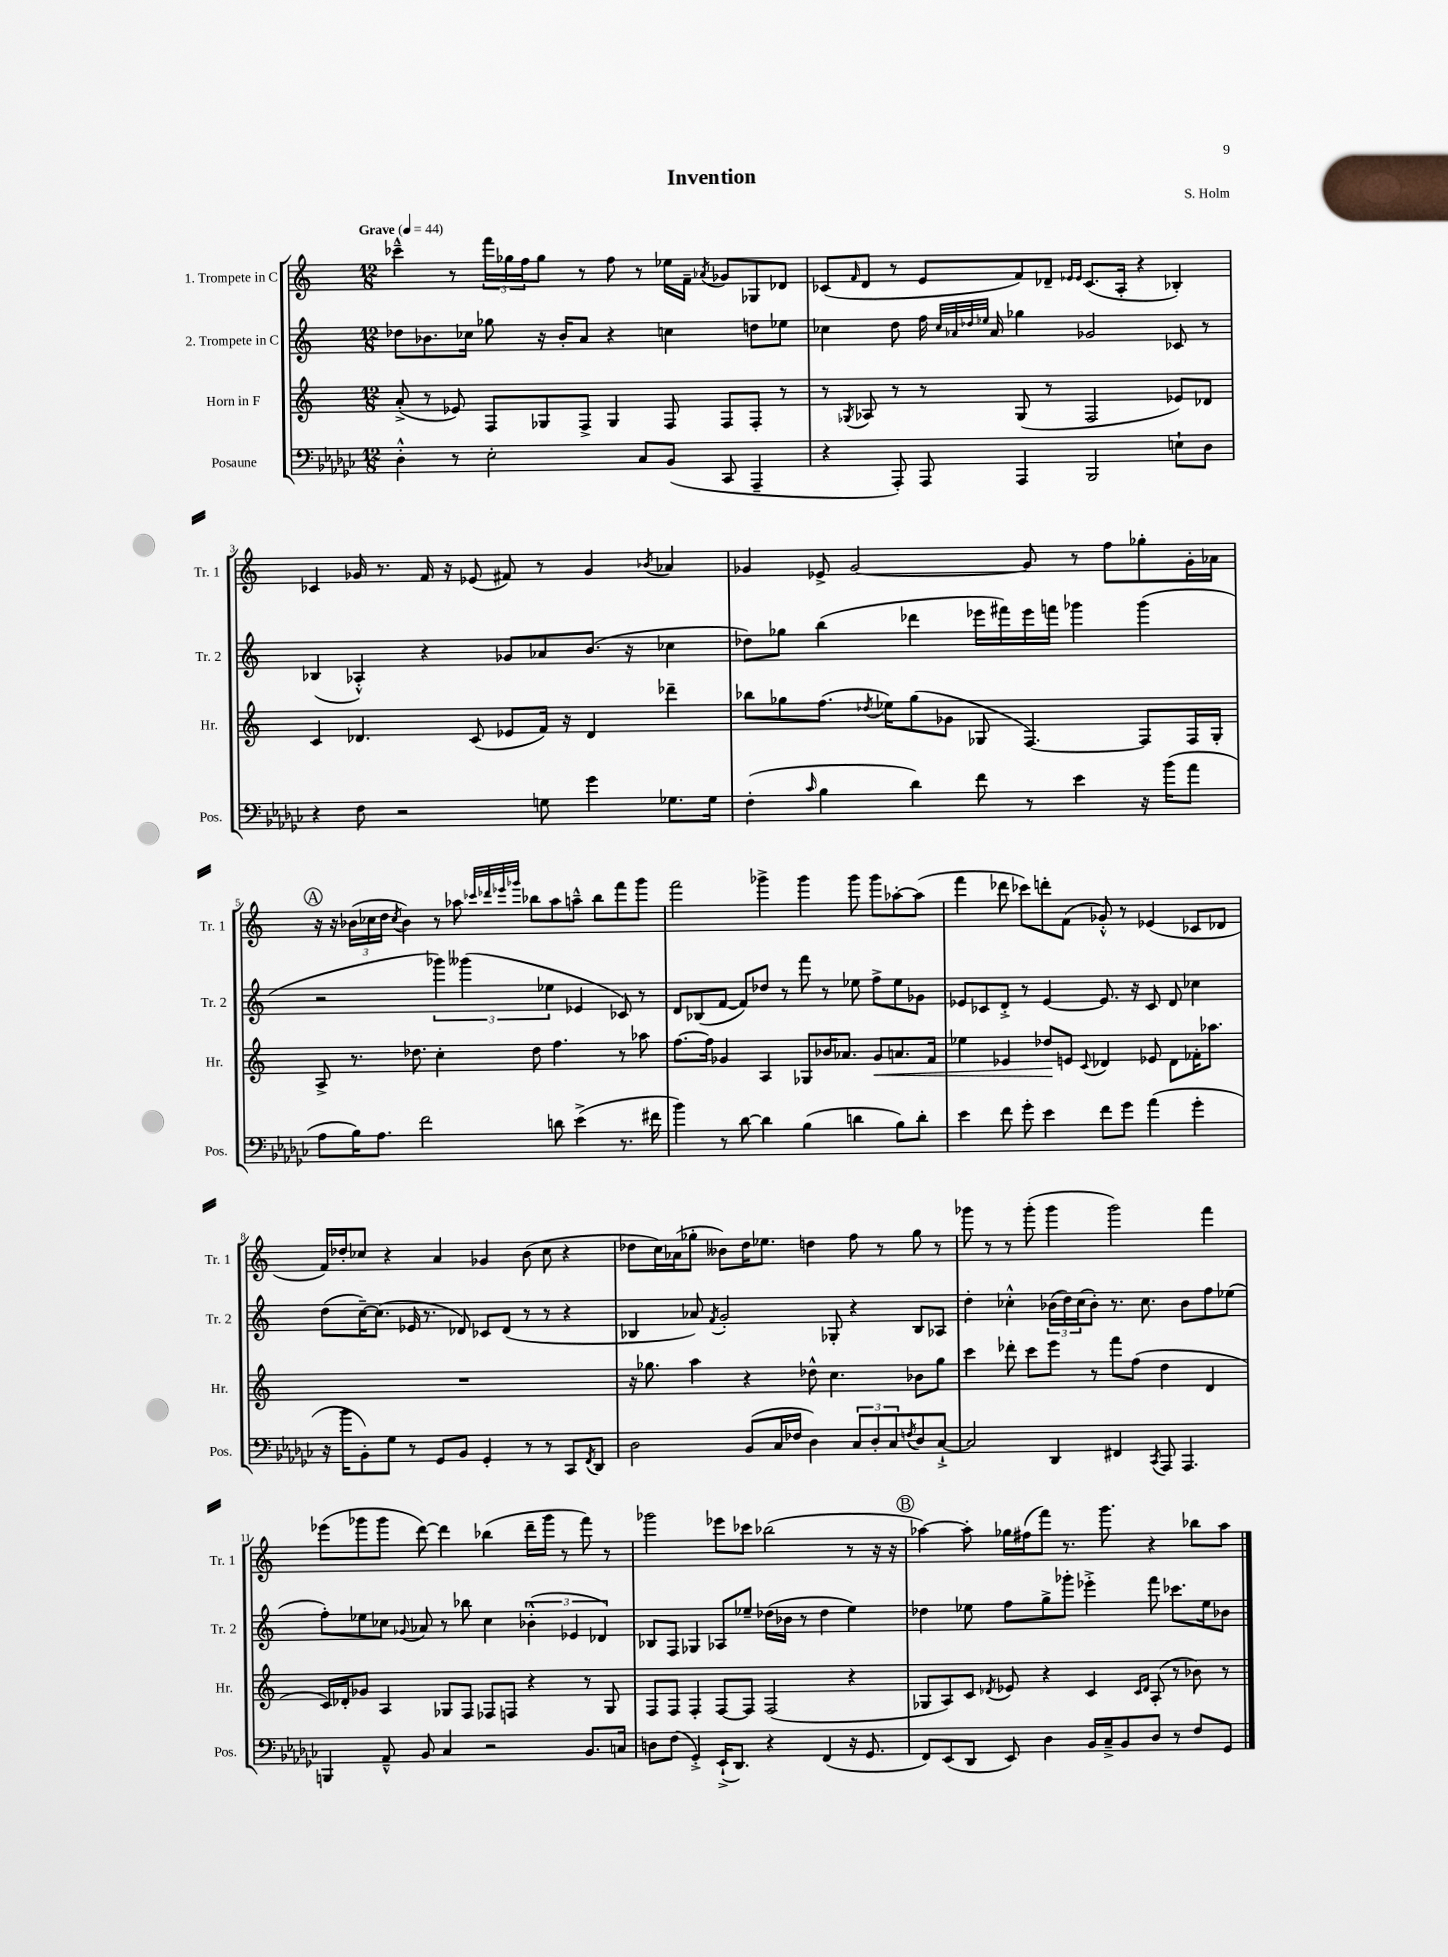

**kern	**kern	**dynam	**kern	**kern
*part4	*part3	*part3	*part2	*part1
*staff4	*staff3	*staff3	*staff2	*staff1
*I"Posaune	*I"Horn in F	*	*I"2. Trompete in C	*I"1. Trompete in C
*I'Pos.	*I'Hr.	*	*I'Tr. 2	*I'Tr. 1
*clefF4	*clefG2	*	*clefG2	*clefG2
*k[b-e-a-d-g-c-]	*k[]	*	*k[]	*k[]
*M12/8	*M12/8	*	*M12/8	*M12/8
*MM44	*MM44	*	*MM44	*MM44
=1	=1	=1	=1	=1
!	!	!	!	!LO:TX:a:B:t=Grave
4D-'^^\	(8a'^/	.	8dd-X\L	4ccc-X~^^\
.	8r	.	8.b-X\	.
8r	8e-X/)	.	.	8r
.	.	.	16cc-X\Jk	.
2E-'\	8F/L	.	8gg-X\	24fff\LL
.	.	.	.	24gg-X\
.	.	.	.	24ff\J
.	8G-X/	.	16r	8gg-\J
.	.	.	16b-'/KL	.
.	8F^/J	.	8a/J	8r
.	4G-/	.	4r	8ff\
8C-/L	.	.	.	8r
(8BB-/J	8F/	.	4ccn\	16ee-X\LL
.	.	.	.	16f~\JJ
.	.	.	.	8qa-X/
8CC-/	8F/L	.	.	8g-X/L
4AAA-~/	8F'/J	.	8ddn\L	8G-X/
.	8r	.	8ee-X\J	8d-X/J
=2	=2	=2	=2	=2
4r	8r	.	4cc-X\	(8c-X/L
.	8qG-X/	.	.	16qqf/
.	8A-X/	.	.	8d/J
8AAA-'/)	8r	.	8dd\	8r
8AAA-/	8r	.	16ff\	8e/L
.	.	.	32qqcc-/LLL	.
.	.	.	32qqa-X/	.
.	.	.	32qqdd-X/	.
.	.	.	32qqee-X/JJJ	.
.	.	.	16a-/	.
4AAA-/	(8G-/	.	4gg-X\	8f/)
.	8r	.	.	8d-X~/J
.	.	.	.	16qqe-X/LL
.	.	.	.	16qqe-/JJ
2BBB-/	2F/	.	2g-X/	(8.c-/L
.	.	.	.	16A'/Jk
.	.	.	.	4r
8En`\L	8e-X/L)	.	8c-X/	4B-X'/)
8D-\J	8d-X/J	.	8r	.
!!LO:LB:g=z
=3	=3	=3	=3	=3
4r	4c/	.	(4B-X/	4c-X/
8F\	4.d-X/	.	4A-X'^^/)	16g-X/
.	.	.	.	8.r
2r	.	.	.	.
.	.	.	4r	16f/
.	.	.	.	16r
.	(8c/	.	.	(8e-X/
.	8e-X/L	.	8g-X/L	8f#X/)
8Gn\	16f/Jk)	.	8a-X/	8r
.	16r	.	.	.
4g-\	4d-/	.	(8.b/J	4g-/
.	.	.	16r	.
.	.	.	.	8qb-X/
8.G-X\L	4ddd-X~\	.	4cc-X\	4a-X/
16G-\Jk	.	.	.	.
=4	=4	=4	=4	=4
(4F'\	8bb-X\L	.	8dd-X\L)	4g-X/
.	8gg-X\	.	8gg-X\J	.
16qqc-/	.	.	.	.
4B-\	(8.ff\J	.	(4bb\	8e-X^/
.	.	.	.	[2g-/
.	8qdd-X/	.	.	.
.	16ee-X\KL)	.	.	.
4d-\)	(8gg-\	.	4ddd-X\	.
.	8g-X\J	.	.	.
8f\	8G-X/	.	16eee-X\LL	.
.	.	.	16fff#X\)	.
8r	[4.F/)	.	16eee-\	8g-/]
.	.	.	16fffn\JJ	.
4e-\	.	.	4ggg-X\	8r
.	.	.	.	8ff\L
16r	8F/L]	.	(4ggg-\	8gg-X'\
(16b-\KL	.	.	.	.
8a-\J	16F/L	.	.	16g-'\L
.	16G-'/JJ	.	.	16a-X\JJ
!!LO:LB:g=z
!!LO:REH:place=s1:t=A
=5	=5	=5	=5	=5
8A-\L	8A^/	.	2r	16r
.	.	.	.	16r
16B-\K)	8.r	.	.	(24b-X\LL
.	.	.	.	24cc-X\
8.A-\J	.	.	.	.
.	.	.	.	24dd\JJ
.	.	.	.	8qcc-/
.	.	.	.	4b-\)
.	8.dd-X\	.	.	.
2f\	.	.	.	.
.	4cc'\	.	6ggg-X\)	8r
.	.	.	.	8aa-X\
.	.	.	(6ggg--X\	.
.	.	.	.	32qqccc-X/LLL
.	.	.	.	32qqddd-X/
.	.	.	.	32qqeee-X/
.	.	.	.	32qqggg-X/JJJ
.	8dd-\	.	.	8bb-X\L
.	.	.	6ee-X\	.
8dn\	4.ff\	.	.	8aa-\
(4e-^\	.	.	4e-X/	8aan~^^\J
.	.	.	.	8bb-\L
8.r	8r	.	8c-X/)	8fff\
.	8aa-X\	.	8r	8ggg-\J
16f#X\	.	.	.	.
=6	=6	=6	=6	=6
4b-\)	[8.ff\L	.	8d/L	2fff\
.	.	.	(8B-X/	.
.	16ff\Jk]	.	.	.
8r	4g-X/	.	[8f/J	.
[8d-\	.	.	8f/L])	.
4d-\]	4A/	.	8dd-X/J	4ggg-X^\
.	.	.	8r	.
(4B-\	8G-X/L	.	8fff\	4ggg-\
.	16b-X/K	.	8r	.
.	8.a-X/J	.	.	.
4dn\	.	.	8ee-X\	8ggg-\
!	!	!LO:HP:b	!	!
.	8g-/L	<	8ff^\L	8ggg-\L
8B-\L)	8.an/	.	8ee-\	[8aa-X'\
8d'\J	.	.	8g-X\J	(8aa-\J]
.	16f/Jk	.	.	.
=7	=7	=7	=7	=7
4e-\	4ee-X\	.	8e-X/L	4fff\
.	.	.	8c-X/	.
8f\	4e-X/	.	8d'^/J	8ddd-X\
8g-'\	.	.	8r	8ccc-X\L)
4e-\	8dd-X/L	.	[4e-/	8dddn'\
.	8en/J	[	.	(8f\J
.	8qqc/	.	.	.
8f\L	4d-X/	.	8.e-/]	8g-X'^^/)
8g-\J	.	.	.	8r
.	.	.	16r	.
(4a-\	8e-X/	.	8c-/	(4e-X/
.	8d-\L	.	8d/	.
4g-'\	16f-X'\K	.	4cc-X\	8c-X/L
.	8.aa-X\J	.	.	.
.	.	.	.	8d-X/J
!!LO:LB:g=z
=8	=8	=8	=8	=8
16r	1.r	.	(8dd\L	16f/LL)
16b-\KL	.	.	.	16dd-X'/J
8BB-'\)	.	.	[16cc~\K)	8cc-X/J
.	.	.	(8.cc\J]	.
8G-\J	.	.	.	4r
8r	.	.	16e-X/	.
.	.	.	8.r	.
8GG-/L	.	.	.	4a/
8BB-/J	.	.	8d-X/)	.
4GG-'/	.	.	8c-X/L	4g-X/
.	.	.	(8d-/J	.
8r	.	.	8r	(8b\
8r	.	.	8r	8cc-\
8CC-/L	.	.	4r	4r
8qFF/	.	.	.	.
8DD-/J	.	.	.	.
=9	=9	=9	=9	=9
2D-\	16r	.	4B-X/	8dd-X\L
.	8.gg-X\	.	.	.
.	.	.	.	16cc\L)
.	.	.	.	(16a-X\J
.	4aa\	.	8a-X/)	8gg-X'\J
.	.	.	8qf/	.
.	.	.	2g'/	8b--X\L)
(8BB-/L	4r	.	.	16dd-\K
.	.	.	.	8.ee-X\J
16C-/L	.	.	.	.
16F-X/JJ	.	.	.	.
4D-\)	8dd-X^^\	.	.	4ddn\
.	4.cc\	.	8G-X'/	.
12C-/L	.	.	4r	8ff\
12D-'/	.	.	.	.
.	.	.	.	8r
12C-/	.	.	.	.
8qFn/	.	.	.	.
8D-/	8b-X\L	.	8B-/L	8gg-\
[8C-`^/J	8gg-\J	.	8A-X/J	8r
=10	=10	=10	=10	=10
2C-/]	4ccc\	.	4dd'\	8ggg-X\
.	.	.	.	8r
.	8ddd-X'\	.	4cc-X'^^\	8r
.	8ccc\L	.	.	(8ggg-'\
4DD-/	8eee\J	.	(24b-X\LL	4ggg-\
.	.	.	24dd\)	.
.	.	.	(24cc-\J	.
.	8r	.	8b-'\J)	.
4FF#X/	8fff\L	.	8.r	2ggg-\)
.	(8ff\J	.	.	.
.	.	.	8.cc-\	.
8qCC-/	.	.	.	.
8AAA-/	4dd\	.	.	.
4.AAA-/	.	.	8b-\L	.
.	4d/	.	8ff\	4fff\
.	.	.	(8ee-X\J	.
!!LO:LB:g=z
=11	=11	=11	=11	=11
4BBBn/	16c/LL)	.	8ff'\L)	(8eee-X\L
.	16d-X'/J	.	.	.
.	8g-X/J	.	8ee-X\	8ggg-X\
8AA-~^^/	4A/	.	8cc-X\J	8ggg-\J
.	.	.	8qqg-X/	.
8BB-/	.	.	8a-X/	[8ddd\)
4C-/	8G-X/L	.	8r	4ddd\]
.	8F/J	.	8bb-X\	.
2r	8F-X/L	.	4cc-\	(4bb-X\
.	8Fn/J	.	.	.
.	4r	.	(6b-X'^^\	16ddd~\LL
.	.	.	.	16ggg-\JJ
.	.	.	.	8r
.	.	.	6e-X/	.
8.BB-/L	8r	.	.	8fff\)
.	.	.	6d-X/)	.
.	8G-/	.	.	8r
16Cn/Jk	.	.	.	.
=12	=12	=12	=12	=12
8Dn\L	8F/L	.	8B-X/L	2ggg-X\
(8F\J	8F/J	.	8F/J	.
4GG-'^/)	4F'/	.	4G-X/	.
(16EE-`^/KL	[8F/L	.	8A-X/L	8eee-X\L
8.DD-/J)	.	.	.	.
.	8F/J]	.	8ee-X~/J	8ccc-X\J
4r	(2F/	.	(16dd-X\LL	(2bb-X\
.	.	.	16b-X\JJ	.
.	.	.	8r	.
(4FF/	.	.	4dd-\	.
16r	4r	.	4ee-\)	8r
8.GG-/	.	.	.	.
.	.	.	.	16r
.	.	.	.	16r
!!LO:REH:place=s1:t=B
=13	=13	=13	=13	=13
8FF/L)	8G-X/L	.	4dd-X\	[4aa-X\)
(8EE-/	8A/)	.	.	.
8DD-/J	8c/J	.	8ee-X\	8aa-'\]
.	8qd-X/	.	.	.
8EE-/)	8e-X/	.	8ff\L	16gg-X\LL
.	.	.	.	(16ff#X\J
4D-\	4r	.	8gg^\	8fff\J)
.	.	.	8ggg-X'\J	8.r
16BB-/LL	4c/	.	4eee-X'^\	.
16C-~^/J	.	.	.	8.ggg\
8BB-/	.	.	.	.
.	16qqc/LL	.	.	.
.	16qqd-/JJ	.	.	.
8D-/J	(8A'/	.	8fff\	4r
8r	8r	.	8.ccc-X\L	.
8F/L	8b-X\)	.	.	8bb-X\L
.	.	.	16ee-\k	.
8GG-/J	8r	.	8b-X\J	8aa-\J
==	==	==	==	==
*-	*-	*-	*-	*-
